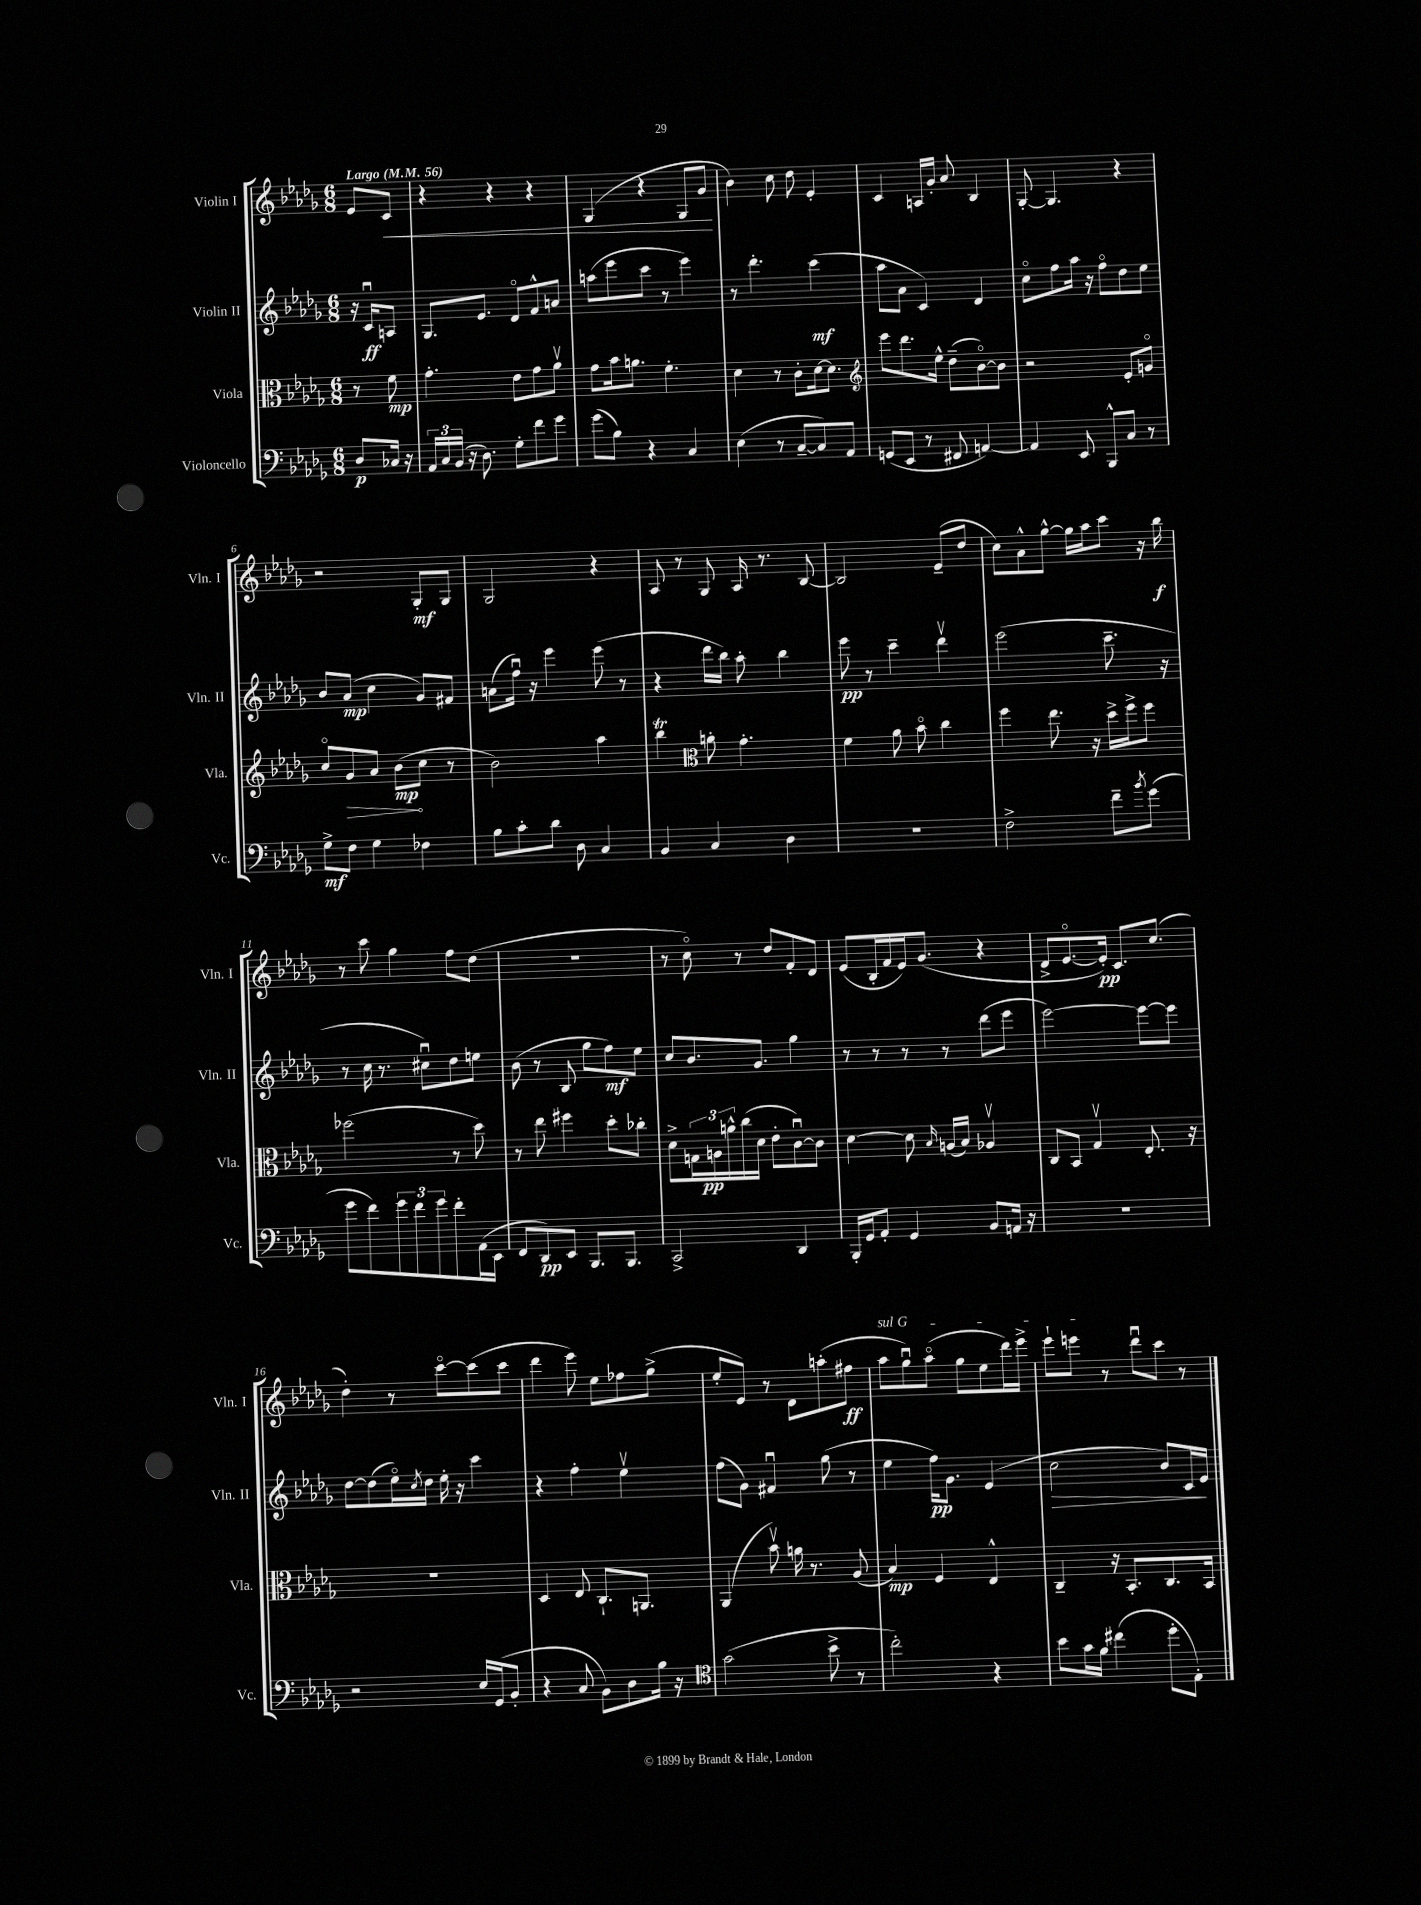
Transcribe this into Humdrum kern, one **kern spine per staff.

**kern	**kern	**kern	**kern
*staff4	*staff3	*staff2	*staff1
*clefF4	*clefC3	*clefG2	*clefG2
*k[b-e-a-d-g-]	*k[b-e-a-d-g-]	*k[b-e-a-d-g-]	*k[b-e-a-d-g-]
*M6/8	*M6/8	*M6/8	*M6/8
*MM56	*MM56	*MM56	*MM56
8D-/L	8r	16r	8e-/L
.	.	16cu/LK	.
16C-/Jk	8f\	8A/J	8c/J
16r	.	.	.
=	=	=	=
24AA-/LL	4.g-'\	8.G-/L	4r
24C/	.	.	.
(24BB-/JJ	.	.	.
16r	.	.	.
8.D-\)	.	8.e-/J	.
.	.	.	4r
8G-'\L	8e-\L	8d-o/L	.
8f\	8g-\	8f^^/	4r
8g-\J	8a-v\J	8a/J	.
=	=	=	=
(8g-\L	8g-\L	(8aa\L	(4G-/
8B-\J)	16b-\k	8eee-\	.
.	8.a\J	.	.
4r	.	8ccc\J	4r
.	4.f'\	8r	.
4C/	.	4eee-\)	8G-/L
.	.	.	8g-/J
=	=	=	=
(4E-\	4d-\	8r	4b-\)
.	.	4.ddd-'\	.
8r	8r	.	8cc\
[8C~/L	8c'\L	.	8dd-\
8C/])	[16d-\k	(4ccc\	4e-'/
.	8.d-\]J	.	.
8AA-/J	.	.	.
=	=	=	=
*	*clefG2	*	*
(8GG/L	8eee-\L	8aa-\L	4c/
8EE-/J	8.ddd-\	8a-\J	.
8r	.	4c/)	16A/LL
.	16ee-^^\Jk	.	16g-'/JJ
8FF#/	(8dd-~\L	.	8a-/
[4AA/)	[8b-o\)	4d-/	4B-/
.	8b-\]J	.	.
=	=	=	=
4AA/]	2r	8cco\L	[8G-'/
.	.	8ff\	4.G-/]
8EE-/	.	16aa-\Jk	.
.	.	16r	.
8BBB-^^/L	.	8ffo\L	.
8C/J	8e-'/L	8dd-\	4r
8r	8go/J	8ee-\J	.
=	=	=	=
8G-^\L	8cco/L	8b-/L	2r
8F\J	8g-/	(8a-/J	.
4G-\	8a-/J	4cc\	.
.	(8b-\L	.	.
4F-\	8cc\J	8g-/L)	8G-'/L
.	8r	8f#/J	8G-/J
=	=	=	=
8B-\L	2b-\)	(8a\L	2G-/
8c'\	.	16ffu\Jk)	.
.	.	16r	.
8d-\J	.	4eee-\	.
8D-\	.	.	.
4C/	4aa-\	(8eee-\	4r
.	.	8r	.
=	=	=	=
4BB-/	4bb-\	4r	8A-/
.	.	.	8r
*	*clefC3	*	*
4C/	8a'\	16ddd-\LL	8G-/
.	.	16bb-\JJ)	.
.	4.g-'\	8aa-'\	16A-/
.	.	.	8.r
4D-\	.	4bb-\	.
.	.	.	[8B-/
=	=	=	=
2.r	4f\	8eee-\	2B-/]
.	.	8r	.
.	8a-\	4ccc~\	.
.	8b-o\	.	.
.	4cc\	4ddd-v\	(8e-~/L
.	.	.	8dd-/J
=	=	=	=
2F^\	4ff\	(2eee-\	8cc\L)
.	.	.	8a-^^\
.	8.ee-\	.	[8gg-^^\J
.	.	.	16gg-\]LL
.	16r	.	16aa-\J
8f~\L	16dd-^\LL	8.ccc~\	8ccc\J
.	16ff^\J	.	.
8qb-/	.	.	.
(8g-\J	8ff\J	.	16r
.	.	16r	16bb-\
=	=	=	=
8g-\L	(2ff-\	8r	8r
8f\)	.	16cc\	8ccc\
.	.	8.r	.
12g-\	.	.	4gg-\
12f\	.	.	.
.	.	8cc#u\L)	.
12g-\	.	.	.
8f'\	8r	8dd-\	8ff\L
(16AA-\L	8dd-\)	8ee\J	(8dd-\J
16EE-\JJ	.	.	.
=	=	=	=
8FF/L	8r	(8b-\	2.r
8DD-/)	8ee-\	8r	.
8EE-/J	4ff#\	8B-/	.
8.BBB-/L	.	8gg-\L	.
.	8dd-'\L	8ff\)	.
8.BBB-/J	.	.	.
.	8cc-'\J	8ee-\J	.
=	=	=	=
2CC^/	8d-^\L	8cc/L	8r
.	24G\L	8.b-/	8cco\)
.	24A\	.	.
.	24a^^\	.	.
.	(16cc\	.	8r
.	16d-\JJ	8.g-/J	.
.	8e-'\L	.	8dd-/L
4DD-/	[8cu\)	4gg-\	8f'/
.	8c\]J	.	8d-/J
=	=	=	=
16BBB-'/LL	[4d-\	8r	(8e-/L
16GG-/J	.	.	.
8AA-'/J	.	8r	16B-'/L
.	.	.	16f/
4GG-/	8d-\]	8r	16e-/J)
.	.	.	(8.g-/J
.	16qqB-/	.	.
.	(16A/LL	8r	.
.	16B-/JJ)	.	.
8BB-/L	4A-v/	(8ddd-\L	4r
16AA/Jk	.	8eee-\J	.
16r	.	.	.
=	=	=	=
2.r	8C/L	[2eee-\)	8d-^/L
.	8BB-/J	.	[8.e-o/
.	4G-v/	.	.
.	.	.	16e-'/]Jk)
.	.	.	8.c/L
.	8.E-'/	8eee-\_L	.
.	.	.	(8.cc/J
.	.	8eee-\]J	.
.	16r	.	.
=	=	=	=
2r	2.r	[8dd-\L	4dd-'\)
.	.	(8dd-\]	.
.	.	16ee-o\L)	8r
.	.	8qcc/	.
.	.	16dd-\JJ	.
.	.	16ee-'\	[8ccco\L
.	.	16r	.
16E-/LL	.	4ccc\	(8ccc\]
(16GG-/J	.	.	.
8BB-'/J	.	.	8ccc\J
=	=	=	=
4r	4D-/	4r	4ddd-\
8C/	8E-/	4ff'\	8eee-\)
8BB-\L)	8.C`/L	.	8ee-\L
8D-\	.	4ee-v\	8ff-\
.	8.AA/J	.	.
16B-\Jk	.	.	(8gg-^\J
16r	.	.	.
=	=	=	=
*clefC4	*	*	*
(2g-\	(4AA-/	(8ff\L	8ee-'/L
.	.	8g-\J)	8e-/J)
.	8b-v\)	4f#u/	8r
.	16a\	.	8d-\L
.	8.r	.	.
8b-^\	.	(8gg-\	(8aa'\
8r	(8A-/	8r	8ff#\J
=	=	=	=
2cc'\)	4B-/)	4ee-\	8aa-\L
.	.	.	8gg-u\)
.	4F/	16ff\LK)	(8aa-o\J
.	.	8.g-\J	.
.	.	.	8gg-\L
4r	4E-^^/	(4e-/	8ee-\
.	.	.	16ddd-\L)
.	.	.	16eee-^\JJ
=	=	=	=
8b-\L	4C~/	2cc\	8eee-`\L
16g-\L	.	.	8eee\J
16f\JJ	.	.	.
(4cc#\	16r	.	8r
.	8.BB-'/L	.	.
.	.	.	8ddd-u\L
8dd-'\L	8.C/	8b-/L)	8ccc\J
8E-'\J)	.	16c/L	8r
.	16BB-/Jk	16e-/JJ	.
==	==	==	==
*-	*-	*-	*-
